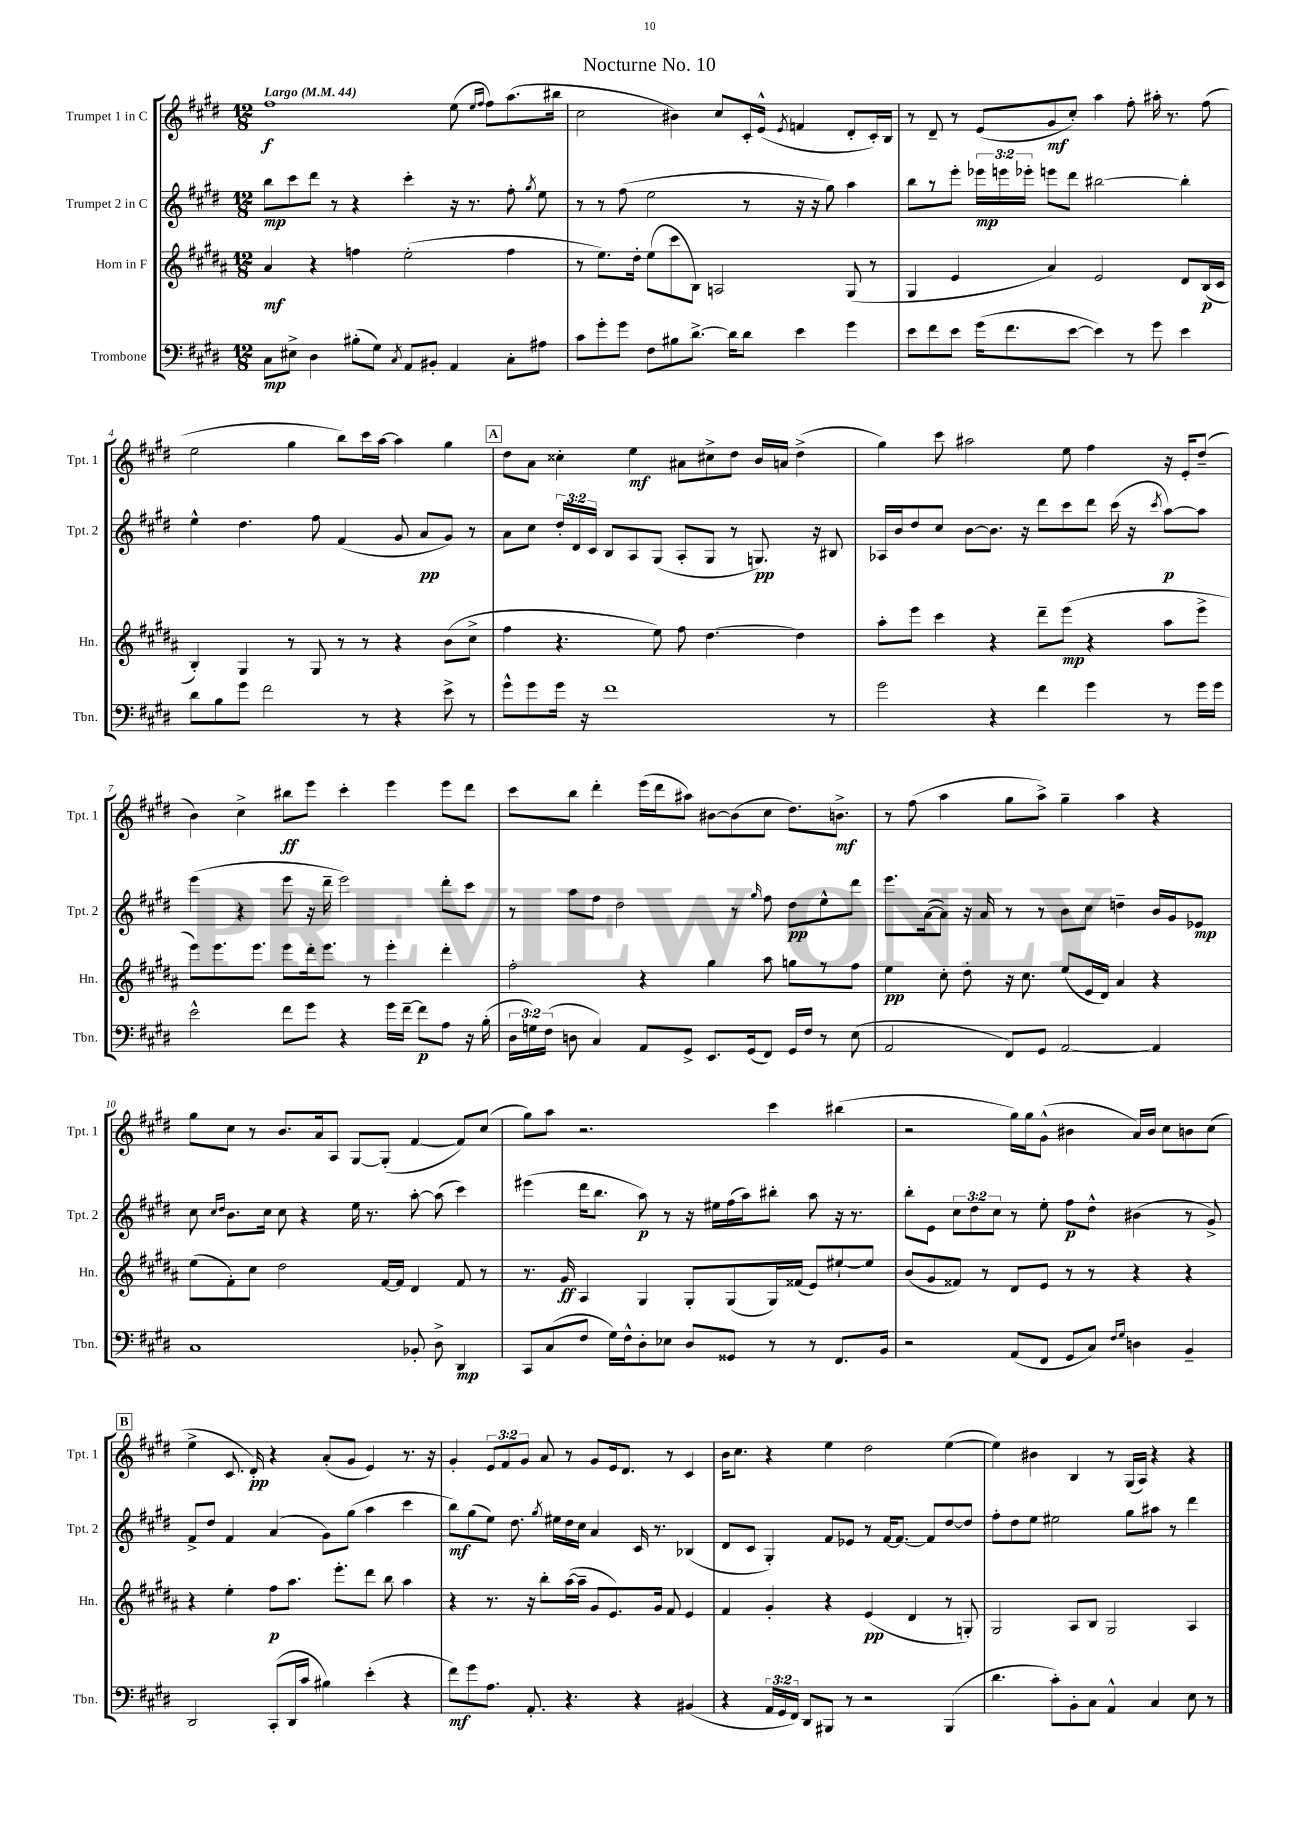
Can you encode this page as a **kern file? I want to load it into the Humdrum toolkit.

**kern	**kern	**kern	**kern
*staff4	*staff3	*staff2	*staff1
*clefF4	*clefG2	*clefG2	*clefG2
*k[f#c#g#d#]	*k[f#c#g#d#a#]	*k[f#c#g#d#]	*k[f#c#g#d#]
*M12/8	*M12/8	*M12/8	*M12/8
*MM44	*MM44	*MM44	*MM44
8C#\L	4a#/	8bb\L	1ff#
8E#^\J	.	8ccc#\	.
4D#\	4r	8ddd#\J	.
.	.	8r	.
(8B#'\L	4ff\	4r	.
8G#\J)	.	.	.
8qC#/	.	.	.
8AA/L	(2ee'\	4ccc#'\	.
8BB#'/J	.	.	.
4AA/	.	16r	(8ee\
.	.	8.r	.
.	.	.	16qqee/LL
.	.	.	16qqff#/JJ
.	.	.	8ff#\L)
8C#'\L	4ff\	8ff#'\	(8.aa\
.	.	8qgg#/	.
8A#\J	.	8ee\	.
.	.	.	16bb#\Jk
=	=	=	=
8c#\L	8r	8r	2cc#\
8g#'\	8.ee\L)	8r	.
8g#\J	.	(8ff#\	.
.	16dd#'\Jk	.	.
8F#\L	(8ee\L	2ee\	.
8B#\	8ccc#\	.	4b#\)
[8.d#^\J	8B\J)	.	.
.	2A/	.	8cc#/L
16d#\]LK	.	.	.
8d#\J	.	8r	16c#'/L
.	.	.	(16e^^/JJ
.	.	.	8qe/
4e\	.	16r	4f/
.	.	16r	.
.	.	8gg#\)	.
4g#\	(8G#/	4aa\	8d#'/L
.	8r	.	16c#'/L)
.	.	.	16B/JJ
=	=	=	=
8e\L	4G#/	8bb\L	8r
8f#\	.	8r	8d#~/
8e\J	4e/	8eee'\J	8r
(16g#\LK	.	24eee-\LL	(8e/L
.	.	24eee\	.
8.f#\	.	.	.
.	.	24eee-'\JJ	.
.	4a#/)	8eee\L	8g#/
[8e\J	.	8ddd#\J	8cc#'/J)
4e\])	2e/	[2bb#\	4aa\
8r	.	.	8ff#'\
8g#\	.	.	16aa#'\
.	.	.	8.r
4e\	8d#/L	4bb#'\]	.
.	(16B/L	.	(8ff#\
.	16c#/JJ	.	.
=	=	=	=
8d#\L	4B'/)	4ee^^\	2ee\
8B\	.	.	.
8g#\J	4G#/	4.dd#\	.
2f#\	.	.	.
.	8r	.	4gg#\
.	8G#/	8ff#\	.
.	8r	(4f#/	8bb\L)
8r	8r	.	16ccc#\L
.	.	.	[16aa\JJ
4r	4r	8g#/	4aa\]
.	.	8a/L	.
8e^\	(8b\L	8g#/J)	4gg#\
8r	8cc#^\J	8r	.
=	=	=	=
8g#^^\L	4ff#\	8a\L	8dd#\L
8g#\	.	8cc#\J	8a\J
16g#\Jk	4.r	24dd#'/LL	4cc##'\
.	.	24d#/	.
16r	.	.	.
.	.	24c#/JJ	.
1f#	.	8B/L	.
.	.	8A/	4ee\
.	8ee\)	(8G#/J	.
.	8ff#\	8A'/L	8a#\L
.	[4.dd#\	8G#/J	8cc#^\
.	.	8r	8dd#\J
.	.	8.G/)	16b/LL
.	.	.	16a/JJ
.	4dd#\]	.	(4dd#^\
.	.	16r	.
8r	.	8B#/	.
=	=	=	=
2g#\	8aa#'\L	16A-/LL	4gg#\)
.	.	16b/J	.
.	8eee\J	8dd#/	.
.	4ccc#\	8cc#/J	8ccc#\
.	.	[8b\L	2aa#\
4r	4r	8.b\]J	.
.	.	16r	.
4f#\	8ddd#~\L	8ddd#\L	.
.	(8eee\J	8ccc#\	8ee\
4g#\	4r	8ddd#\J	4ff#\
.	.	(16ccc#\	.
.	.	16r	.
.	.	8qccc#/	.
8r	8aa#\L	[8aa\L)	16r
.	.	.	16e'/LK
16g#\LL	8eee^\J	8aa\]J	(8dd#~/J
16g#\JJ	.	.	.
=	=	=	=
2e^^\	8eee\L)	(4eee\	4b\)
.	8.eee\	.	.
.	.	4r	4cc#^\
.	8.eee\J	.	.
8f#\L	8eee\L	8eee\	8bb#\L
8g#\J	16ddd#'\k	16r	8eee\J
.	8.eee\J	16ddd#~\	.
4r	.	2eee\)	4ccc#'\
.	8r	.	.
16g#\LL	4eee'\	.	4eee\
[16f#~\JJ	.	.	.
8f#\]L	.	.	.
8A\J	4ddd#'\	8ddd#'\L	8eee\L
16r	.	8ccc#\J	8ddd#\J
(16B'\	.	.	.
=	=	=	=
24D#\LL	2ff#'\	8r	8ccc#\L
24G\)	.	.	.
(24F#\JJ	.	.	.
8D\	.	8aa\L	8bb\J
4C#/)	.	8ff#\J	4ddd#'\
.	.	2dd#\	.
8AA/L	4r	.	(16eee\LL
.	.	.	16ddd#\J
8GG#^/J	.	.	8aa#\J)
8.EE/L	4gg#\	.	[8b#\L
.	.	8r	(8b#\]
(16GG#/k	.	.	.
.	.	16qqgg#/	.
8FF#/J)	8aa#\	8ff#\	8cc#\J
16GG#/LL	8gg\L	8dd#\L	8.dd#\L)
16F#/JJ	.	.	.
8r	8r	8ee^^\	.
.	.	.	8.b^\J
(8E\	8ff#\J	8ddd#\J	.
=	=	=	=
2AA/	4ee\	8.eee\L	8r
.	.	.	(8ff#\
.	.	([16a\k	.
.	8cc#'\	8a\]J)	4aa\
.	8dd#'\	16r	.
.	.	16a/	.
8FF#/L)	16r	8r	8gg#\L
.	8.cc#\	.	.
8GG#/J	.	8r	8aa^\J)
[2AA/	(8ee/L	8b\L	4gg#~\
.	16e/L	8cc#\J	.
.	16d#/JJ)	.	.
.	4a#/	4dd~\	4aa\
4AA/]	4r	16b/LL	4r
.	.	16g#/J	.
.	.	8e-/J	.
=	=	=	=
1C#	(8ee\L	8cc#\	8gg#\L
.	.	16qqcc#/LL	.
.	.	16qqdd#/JJ	.
.	8f#'\)	8.b\L	8cc#\J
.	8cc#\J	.	8r
.	.	16cc#\Jk	.
.	2dd#\	8cc#\	8.b/L
.	.	4r	.
.	.	.	16a/k
.	.	.	8A/J
.	.	16ee\	[8G#/L
.	.	8.r	.
.	[16f#/LL	.	(8G#'/]J
.	16f#/]JJ	.	.
8BB-'/	4d#/	[8aa'\	[4f#/
8D#^\	.	(8aa\]	.
4DD#/	8f#/	4ccc#\)	8f#/]L)
.	8r	.	(8cc#/J
=	=	=	=
8CC#/L	8.r	(4eee#\	8gg#\L)
(8C#/	.	.	8aa\J
.	16g#/	.	.
8F#/J	4A#/	16ddd#\LK	2.r
.	.	8.bb\J	.
16G#\LL)	.	.	.
16F#^^\J	.	.	.
8D#'\	4G#/	8aa\)	.
8E-\J	.	8r	.
8D#/L	8G#'/L	16r	.
.	.	16ee#\LL	.
8GG##/J	(8G#/	(16ff#\	.
.	.	16aa\J)	.
8r	16G#/L)	8bb#'\J	4ccc#\
.	(16f##/JJ	.	.
8r	8e/L)	8aa\	.
8.FF#/L	[8ee#`/	16r	(4bb#\
.	.	8.r	.
.	8ee#/]J	.	.
16BB/Jk	.	.	.
=	=	=	=
2r	(8b/L	8bb'\L	2r
.	8g#/	8e\J	.
.	8f##/J)	12cc#\L	.
.	.	12dd#\	.
.	8r	.	.
.	.	12cc#\J	.
(8AA/L	8d#/L	8r	16gg#\LL)
.	.	.	16gg#\J
8FF#/J	8e/J	8ee'\	(8g#^^\J
8GG#/L	8r	8ff#\L	4b#\
8C#/J)	8r	8dd#^^\J	.
16qqF#/LL	.	.	.
16qqG#/JJ	.	.	.
4D\	4r	(4b#\	16a/LL)
.	.	.	16b#/JJ
.	.	.	8cc#\L
4BB~/	4r	8r	8b\
.	.	8g#^/)	(8cc#\J
=	=	=	=
2DD#/	4r	8f#^/L	4ee^\
.	.	8dd#/J	.
.	4ee'\	4f#/	8.c#/
.	.	.	16d#'/)
(8CC#'/L	8ff#\L	(4a/	4r
16DD#/L	8.aa#\J	.	.
16c#/JJ	.	.	.
4B#\)	.	8g#\L)	(8a'/L
.	8.eee'\L	.	.
.	.	(8gg#\J	8g#/J
(4e'\	8ddd#\J	4aa\	4e/)
.	8bb\	.	.
4r	4aa#\	4ccc#\	8.r
.	.	.	16r
=	=	=	=
8f#\L)	4r	8bb\L)	4g#'/
8g#\	.	(8gg#\	.
8.A\J	8.r	8ee\J)	12e/L
.	.	.	12f#/
.	.	8.dd#\	.
.	.	.	12g#/J
8.AA'/	16r	.	.
.	8bb'\L	.	8a/
.	.	8qgg#/	.
.	.	16ee#\LL	.
4.r	([16aa#\L	16dd#\	8r
.	16aa#~\]JJ	16cc#\JJ	.
.	8g#/L	4a/	8g#/L
.	8.e/)	.	16e/k
.	.	.	8.d#/J
4r	.	16c#/	.
.	16g#/Jk	8.r	.
.	8f#/	.	8r
(4BB#/	4e/	(4B-/	4c#/
=	=	=	=
4r	4f#/	8d#/L	16b\LK
.	.	.	8.cc#\J
.	.	8c#/J	.
24AA/LL	4g#'/	4G#'/)	4r
24GG#/	.	.	.
24FF#/JJ)	.	.	.
8DD#/L	.	.	.
8BBB#/J	4r	8f#/L	4ee\
8r	.	8e-/J	.
2r	(4e/	8r	2dd#\
.	.	[16f#/LK	.
.	.	8.f#/_J	.
.	4d#/	.	.
.	.	8f#/]L	.
(4BBB#/	8r	[8dd#/	([4ee\
.	8G'/)	8dd#/]J	.
=	=	=	=
4.d#\	2G#/	8ff#'\L	4ee\])
.	.	8dd#\	.
.	.	8ee\J	4b#\
8c#'\L)	.	2ee#\	.
8BB'\	8A#/L	.	4B/
8C#\J	8B/J	.	.
4AA^^/	2G#/	.	8r
.	.	8gg#\L	(16G#/LL
.	.	.	16A/JJ)
4C#/	.	8aa#\J	4r
.	.	8r	.
8E\	4A#/	4ddd#\	4r
8r	.	.	.
==	==	==	==
*-	*-	*-	*-
